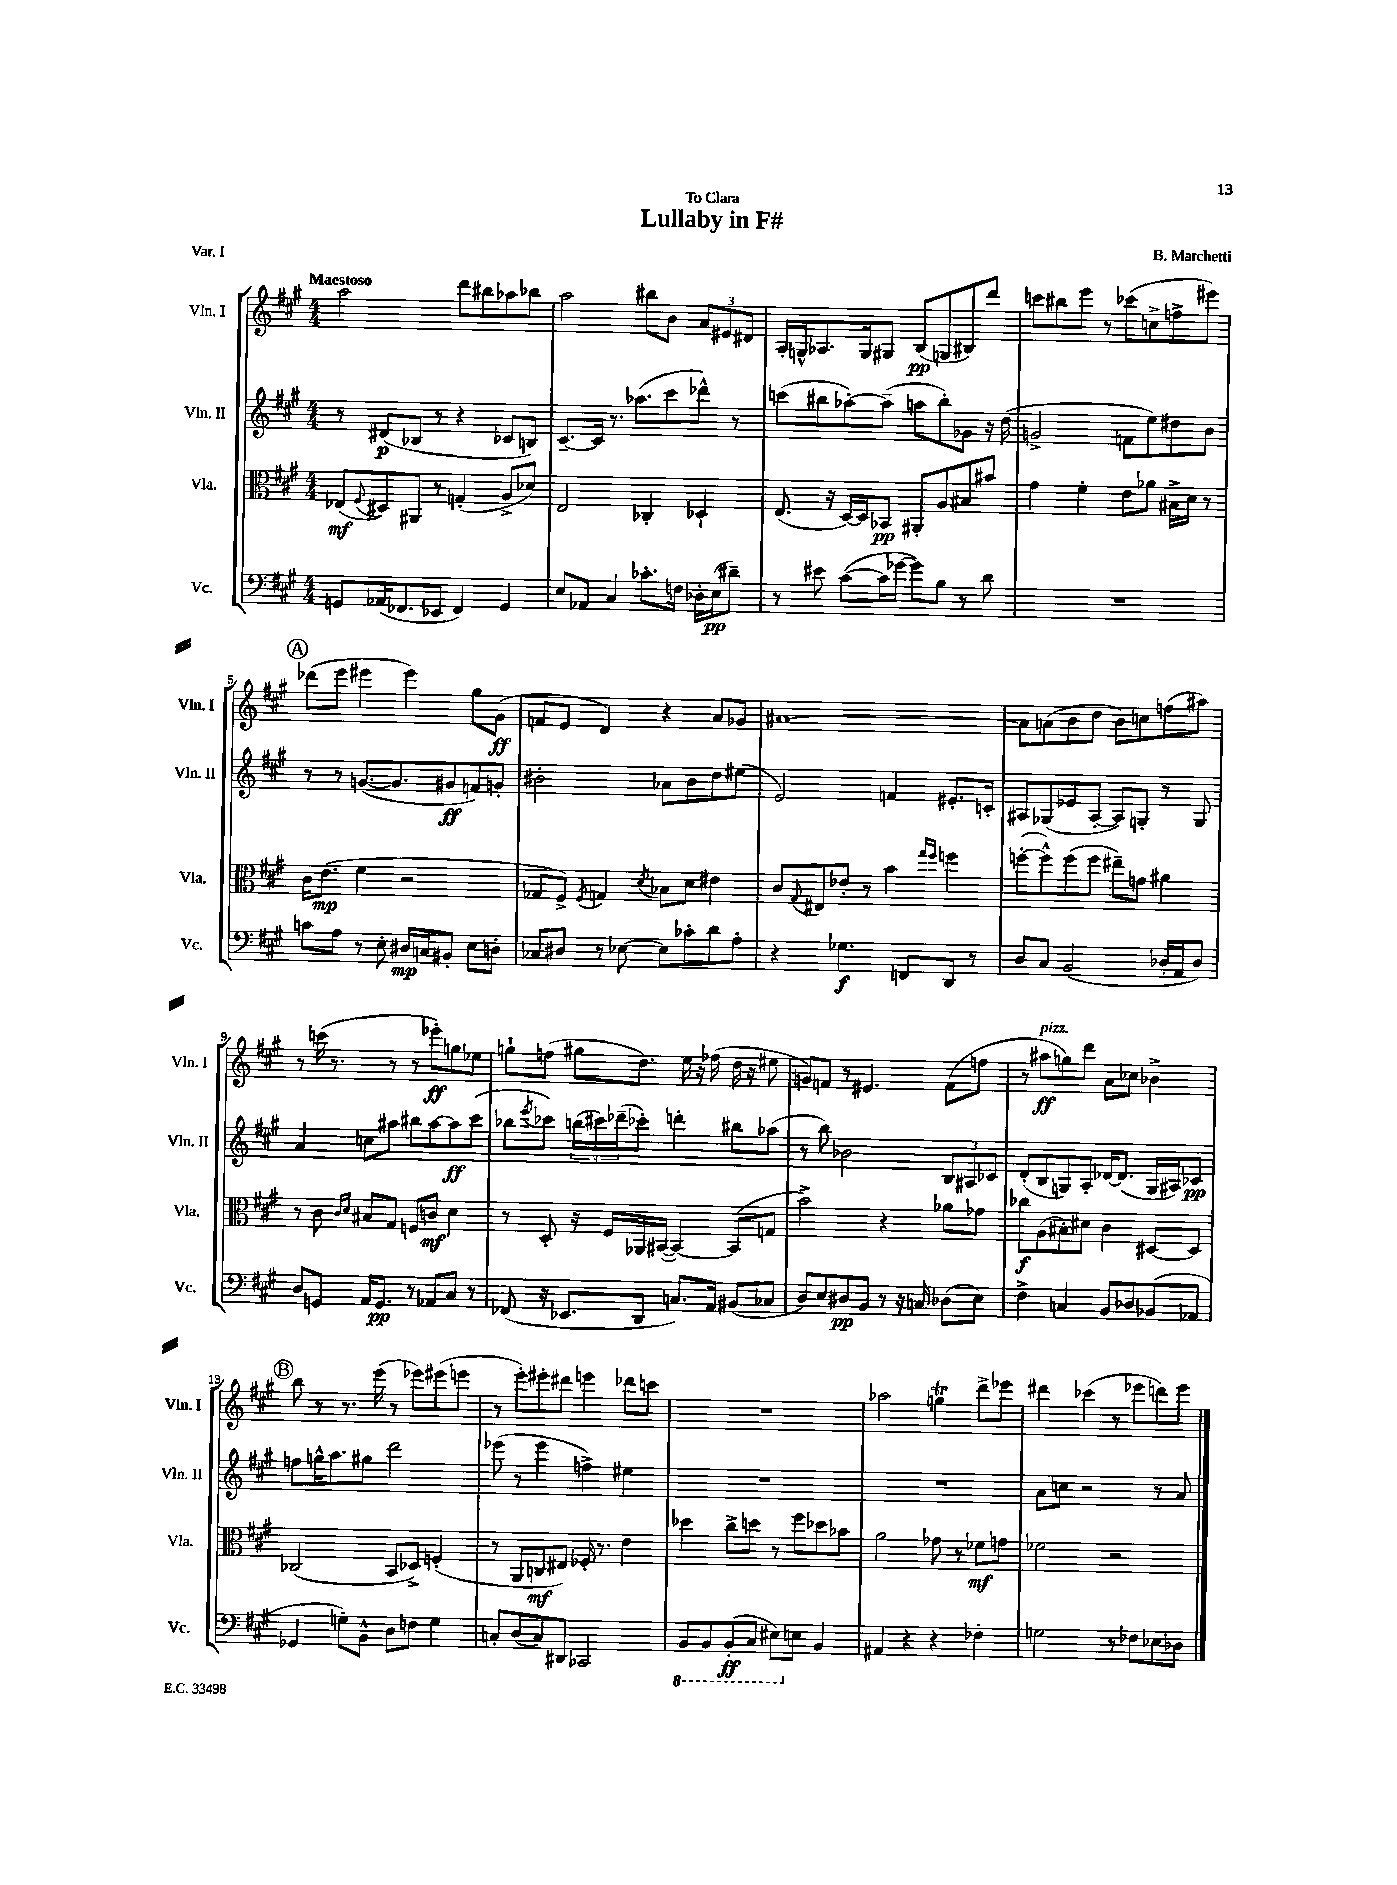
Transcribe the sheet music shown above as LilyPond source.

\header { title = "Lullaby in F#" composer = "B. Marchetti" dedication = "To Clara" piece = "Var. I" }
<<
\new StaffGroup <<
\new Staff = "s0" \with { instrumentName = "Vln. I" shortInstrumentName = "Vln. I" } {
    \clef treble \key a \major \numericTimeSignature \time 4/4 \tempo "Maestoso"
    a''2 d'''8 bis''8 aes''8 bes''8 |
    a''2 bis''8 b'8 \tuplet 3/2 { a'8 eis'8 dis'8 } |
    a16-. g16-^ aes8. g16 gis8 b8\pp( g8 bis8) d'''8 |
    c'''8 bis''8 e'''8 r8 ces'''8( c''8-> f''8-> eis'''8) |
    \mark \markup { \circle "A" } des'''8( e'''8 eis'''4 eis'''4) gis''8 gis'8\ff( |
    f'8 e'8 d'4) r4 a'8 ges'8 |
    ais'1~ |
    ais'8 a'8( b'8 d''8 b'8) c''8 f''8( ais''8) |
    r8 c'''16( r8. r8 r8 ees'''8-.\ff) g''8 ees''8 |
    g''8-! f''8( gis''8 d''8.) e''16 r16 fes''16( d''16 r16 eis''8 |
    g'8) f'8 r8 eis'4. f'8( f''8 |
    r8 ais''8\ff^\markup { \italic "pizz." } g''8) d'''8 a'8 ces''8 bes'4-> |
    \mark \markup { \circle "B" } b''8 r8 r8. e'''16( r8 ees'''8) eis'''8( e'''8 |
    r8 e'''8-.) eis'''8-. dis'''8 e'''4 des'''8 c'''8 |
    R1 |
    aes''2 g''4\trill d'''8-> ees'''8 |
    dis'''4 ces'''4( r8 ees'''8 d'''8) ees'''8 \bar "|." |
}
\new Staff = "s1" \with { instrumentName = "Vln. II" shortInstrumentName = "Vln. II" } {
    \clef treble \key a \major \numericTimeSignature \time 4/4
    r8 dis'8\p( bes8 r8 r4 ces'8 b8) |
    cis'8.~-- cis'16 r8. aes''8.( cis'''8 des'''8-^) r8 |
    c'''8( bis''8 aes''8~-.) aes''8--( a''8 bis''8-.) ges'8 r16 d''16( |
    g'2-> f'8 e''8) dis''8 b'8 |
    \mark \markup { \circle "A" } r8 r8 g'8.~( g'8. gis'8\ff f'8) g'8-. |
    bis'2-. aes'8 bis'8 d''8 eis''8( |
    e'2) f'4 eis'8.-. c'16-. |
    ais8 ges8( ees'8 ais8~-. ais8) g8-. r8 g8 |
    a'4 c''8 ais''8 bis''8 ais''8~ ais''8\ff cis'''8( |
    bes''8 \acciaccatura { e'''8 } ces'''8) \tuplet 3/2 { b''16( cis'''16) des'''16--( } ces'''8-.) d'''4-. bis''8 aes''8( |
    r8 b''8) bes'2 \tuplet 3/2 { b8 ais8 ces'8 } |
    d'8-.( b8 g8) a8-. des'16~ des'8.( g16 ais16) ces'8\pp |
    \mark \markup { \circle "B" } f''8 g''16-^ a''8. gis''8 d'''2 |
    ees'''8( r8 ees'''4 f''4->) eis''4 |
    R1 |
    R1 |
    a'8 c''8 r2 r8 a'8 \bar "|." |
}
\new Staff = "s2" \with { instrumentName = "Vla." shortInstrumentName = "Vla." } {
    \clef alto \key a \major \numericTimeSignature \time 4/4
    ees8\mf( \appoggiatura { fis8 } dis8) ais,8 r8 g4-.( a8-> des'8) |
    e2 ces4-. des4-! |
    e8.( r16 d16~) d16 bes,8\pp ais,8-. a8 bis8 bis'8 |
    gis'4 fis'4-. e'8 aes'8 bis16-> d'16 r8 |
    \mark \markup { \circle "A" } cis'16 e'8.\mp( fis'4 r2 |
    ges8 fis8->) \acciaccatura { fis8 } g4 \acciaccatura { d'8 } bes8 d'8 eis'4 |
    cis'8 \appoggiatura { gis8 } eis8 ees'8-. r8 b'4 \grace { gis''16 fis''16 } f''4 |
    f''8~-.( f''8-^) f''8( f''8 eis''8--) g'8 ais'4 |
    r8 cis'8 \grace { cis'16 d'16 } bis8 gis8 f8 c'8\mf d'4 |
    r8 d8-. r16 fis16 aes,16 bis,16~( bis,4~) bis,8( g8 |
    b'2->) r4 aes'8 ges'8 |
    ces''8\f a8( bis8-.) dis'8 cis'4 dis8~ dis8 |
    \mark \markup { \circle "B" } ces2( b,8 des8->) f4-.( |
    r8 a,8 c8\mf eis8) fes16-. r8. e'4 |
    des''4 cis''8-> d''8 r8 fis''8 des''8 bes'8 |
    a'2 ges'8 r8 fes'8\mf g'8 |
    fes'2 r2 \bar "|." |
}
\new Staff = "s3" \with { instrumentName = "Vc." shortInstrumentName = "Vc." } {
    \clef bass \key a \major \numericTimeSignature \time 4/4
    g,8 aes,16( fes,8. ees,8 fes,4) g,4 |
    e8 aes,8 cis4 ces'8.-. f16 des16-. e16\pp( dis'8--) |
    r8 eis'8 cis'8~( cis'16 ges'16~ ges'8) b8 r8 d'8 |
    R1 |
    \mark \markup { \circle "A" } c'8 a8 r8 e8-. dis16\mp c16 bis,8-. e8 d8-. |
    ces8 dis8 r8 ees8~ ees8 ces'8-. d'8 a8-. |
    r4 ges4.\f f,8 d,8 r8 |
    d8 cis8 b,2( des16-. a,16 des8) |
    d8 g,8 a,16 g,8.\pp r8 aes,8 cis8 r8 |
    fes,8( r16 ees,8. d,8 c8.) a,16 bis,8( ces8 |
    d8) e8 dis8\pp b,8 r8 r16 c16 des8( e8) |
    fis4-> c4 b,8 des8 bes,8( aes,8 |
    \mark \markup { \circle "B" } ges,4 g8-.) b,8-^ d8 f8 g4 |
    c8-. d8( c8) dis,8 ces,2 |
    \ottava #-1 b,,8 b,,8 b,,8-.\ff( cis,8 eis,8) \ottava #0 e!8 b,4 |
    ais,4 r4 r4 fes4-. |
    g2 r8 fes8 ees8 des8 \bar "|." |
}
>>
>>
